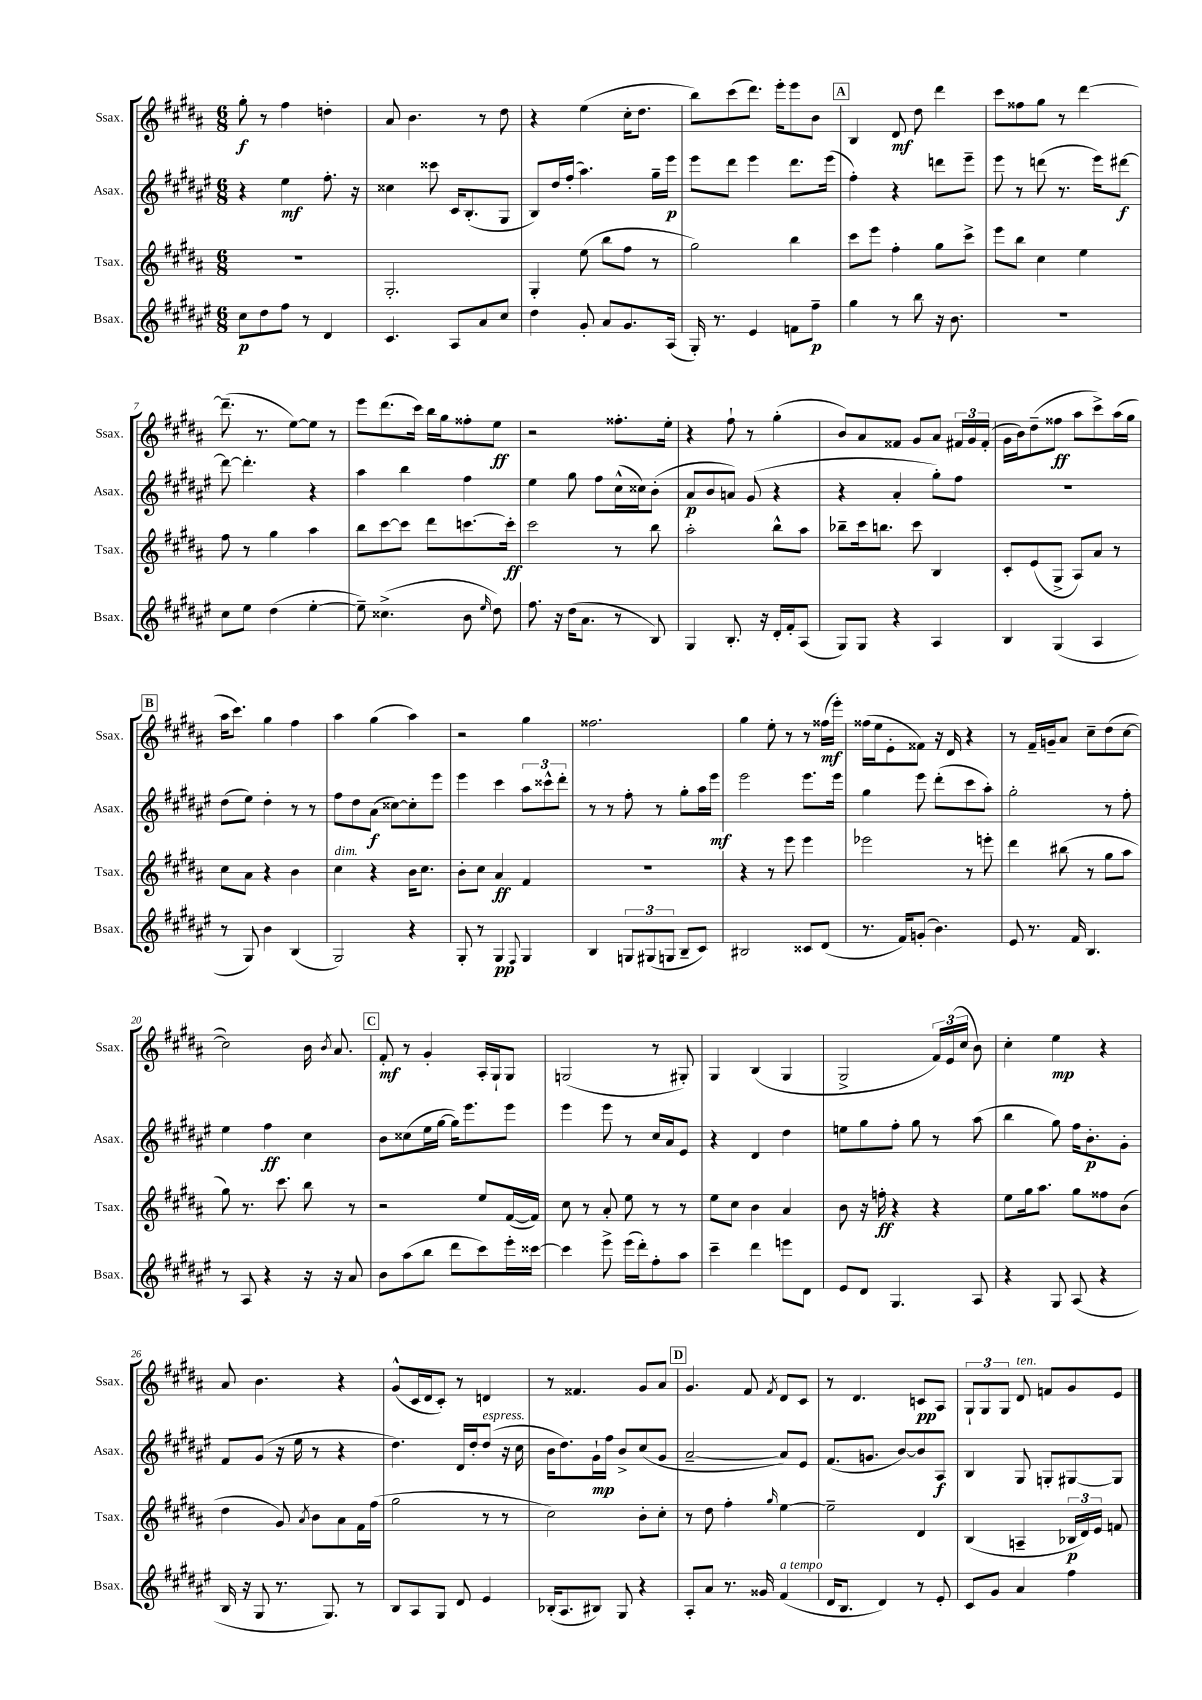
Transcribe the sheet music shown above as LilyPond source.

<<
\new StaffGroup <<
\new Staff = "s0" \with { instrumentName = "Ssax." shortInstrumentName = "Ssax." } {
    \clef treble \key b \major \numericTimeSignature \time 6/8
    \autoBeamOff gis''8-.\f r8 fis''4 d''4-. |
    ais'8 b'4. r8 dis''8 |
    r4 e''4( cis''16[-. dis''8.] |
    b''8[) cis'''8( dis'''8.]) e'''16[-. e'''8 b'8] |
    \mark \markup { \box "A" } b4 dis'8\mf dis''8 dis'''4 |
    cis'''8[ fisis''8 gis''8] r8 dis'''4~ |
    dis'''8.--( r8. e''8[~) e''8] r8 |
    e'''8[ dis'''8.( cis'''16]) b''16[ gis''16 fisis''8-. e''8]\ff |
    r2 fisis''8.[-. e''16]-. |
    r4 fis''8-! r8 gis''4-.( |
    b'8[) ais'8 fisis'8] gis'8[ ais'8] \tuplet 3/2 { fis'16[ gis'16 fis'16]-.( } |
    gis'16[ b'16) dis''8--( fisis''8]\ff ais''8[ cis'''8->) ais''16( gis''16] |
    \mark \markup { \box "B" } ais''16[ cis'''8.]) gis''4 fis''4 |
    ais''4 gis''4( ais''4) |
    r2 gis''4 |
    fisis''2. |
    gis''4 e''8-. r8 r8 fisis''16[\mf( e'''16]-.) |
    fisis''16[( e''16 e'8-. fisis'8]) r16 dis'16 r4 |
    r8 fis'16[-- g'16-- ais'8] cis''8[-- dis''8( cis''8]~ |
    cis''2) b'16 \acciaccatura { b'8 } ais'8. |
    \mark \markup { \box "C" } fis'8-.\mf r8 gis'4-. ais16[-. gis16-! gis8] |
    g2( r8 gis8-.) |
    gis4 b4( gis4 |
    gis2-> \tuplet 3/2 { fis'16[) e'16( cis''16] } b'8) |
    cis''4-. e''4\mp r4 |
    ais'8 b'4. r4 |
    gis'8[-^( cis'16 dis'16 cis'8]-.) r8 d'4 |
    r8 fisis'4. gis'8[ ais'8] |
    \mark \markup { \box "D" } gis'4. fis'8 \acciaccatura { fis'8 } dis'8[ cis'8] |
    r8 dis'4. c'8[\pp ais8] |
    \tuplet 3/2 { gis8[-! gis8 gis8] } dis'8^\markup { \italic "ten." } f'8[ gis'8 e'8] \bar "|." |
}
\new Staff = "s1" \with { instrumentName = "Asax." shortInstrumentName = "Asax." } {
    \clef treble \key fis \major \numericTimeSignature \time 6/8
    \autoBeamOff r4 eis''4\mf fis''8.-. r16 |
    cisis''4 cisis'''8 cis'16[ b8.-.( gis8] |
    b8[) dis''16 fis''16]-.( ais''4.) gis''16[-- eis'''16]\p |
    eis'''8[ dis'''8] eis'''4 dis'''8.[ eis'''16]( |
    \mark \markup { \box "A" } fis''4-.) r4 d'''8[ eis'''8]-- |
    eis'''8 r8 d'''8( r8. eis'''16[) dis'''8]~\f |
    dis'''8~ dis'''4.-. r4 |
    ais''4 b''4 fis''4 |
    eis''4 gis''8 fis''8[ cis''16-^( cisis''16) b'8]-.( |
    ais'8[\p b'8 a'8]) gis'8( r4 |
    r4 ais'4-. gis''8[-.) fis''8] |
    R2. |
    \mark \markup { \box "B" } dis''8[( eis''8]) dis''4-. r8 r8 |
    fis''8[ dis''8 ais'8]\f( cisis''8[~) cisis''8-. eis'''8] |
    eis'''4 cis'''4 \tuplet 3/2 { ais''8[ cisis'''8-^ dis'''8]-. } |
    r8 r8 fis''8-. r8 gis''8[-. ais''16 eis'''16]\mf |
    eis'''2 eis'''8.[ eis'''16] |
    gis''4 eis'''8 dis'''8[-.( cis'''8 ais''8]-.) |
    gis''2-. r8 fis''8-. |
    eis''4 fis''4\ff cis''4 |
    \mark \markup { \box "C" } b'8[ cisis''8( eis''16 gis''16]~ gis''16[) eis'''8. eis'''8] |
    eis'''4 eis'''8 r8 cis''16[ ais'16 eis'8] |
    r4 dis'4 dis''4 |
    e''8[ gis''8 fis''8]-. gis''8 r8 ais''8( |
    b''4 gis''8) fis''16[ b'8.-.\p gis'8]-. |
    fis'8[ gis'8]( r16 eis''16 r8 r4 |
    dis''4.) dis'16[ dis''16-. dis''8]^\markup { \italic "espress." }( r16 cis''16 |
    b'16[ dis''8.) gis'16-!\mp fis''16] b'8[-> cis''8( gis'8] |
    \mark \markup { \box "D" } ais'2~-- ais'8[) eis'8] |
    fis'8.[( g'8.] b'8[~) b'8 ais8]\f |
    b4 gis8 g8[-. gis8~ gis8] \bar "|." |
}
\new Staff = "s2" \with { instrumentName = "Tsax." shortInstrumentName = "Tsax." } {
    \clef treble \key b \major \numericTimeSignature \time 6/8
    \autoBeamOff R2. |
    gis2.-. |
    gis4-. e''8( b''8[ fis''8] r8 |
    gis''2) b''4 |
    \mark \markup { \box "A" } cis'''8[ e'''8] fis''4-. gis''8[ cis'''8]-> |
    e'''8[ b''8] cis''4 e''4 |
    fis''8 r8 gis''4 ais''4 |
    b''8[ cis'''8~ cis'''8] dis'''8[ c'''8.~ c'''16]-.\ff |
    cis'''2 r8 b''8 |
    ais''2-. b''8[-^ ais''8] |
    bes''8[-- cis'''16 b''8.] cis'''8 b4 |
    cis'8[-. e'8( gis8]-> ais8[) ais'8] r8 |
    \mark \markup { \box "B" } cis''8[ ais'8] r4 b'4 |
    cis''4^\markup { \italic "dim." } r4 b'16[ cis''8.] |
    b'8[-. cis''8] ais'4\ff fis'4 |
    R2. |
    r4 r8 e'''8 e'''4 |
    ees'''2 r8 e'''8-. |
    dis'''4 bis''8( r8 gis''8[ ais''8] |
    gis''8) r8. cis'''8. b''8 r8 |
    \mark \markup { \box "C" } r2 e''8[ fis'16~( fis'16]) |
    cis''8 r8 ais'8-. e''8 r8 r8 |
    e''8[ cis''8] b'4 ais'4 |
    b'8 r16 f''16-.\ff r4 r4 |
    e''8[ gis''16 ais''8.] gis''8[ fisis''8 b'8]( |
    dis''4 gis'8) \acciaccatura { ais'8 } b'8[ ais'8 fis'16 fis''16]( |
    gis''2 r8 r8 |
    cis''2) b'8[-. cis''8]-. |
    \mark \markup { \box "D" } r8 dis''8 fis''4-. \grace { gis''16 } e''4~ |
    e''2-- dis'4 |
    b4( a4-- \tuplet 3/2 { bes16[\p dis'16) e'16] } f'8 \bar "|." |
}
\new Staff = "s3" \with { instrumentName = "Bsax." shortInstrumentName = "Bsax." } {
    \clef treble \key fis \major \numericTimeSignature \time 6/8
    \autoBeamOff cis''8[\p dis''8 fis''8] r8 dis'4 |
    cis'4. ais8[ ais'8 cis''8] |
    dis''4 gis'8-. ais'8[ gis'8. ais16]( |
    gis16-.) r8. eis'4 f'8[ fis''8]--\p |
    \mark \markup { \box "A" } gis''4 r8 b''8 r16 b'8. |
    r2. |
    cis''8[ eis''8] dis''4( eis''4~-. |
    eis''8--) cisis''4.->( b'8 \grace { eis''16 } dis''8) |
    fis''8. r16 dis''16[( ais'8.] r8 b8) |
    gis4 b8.-. r16 dis'16[-. fis'16-. ais8]( |
    gis8[) gis8] r4 ais4 |
    b4 gis4( ais4 |
    \mark \markup { \box "B" } r8 gis8) b'4 b4( |
    gis2) r4 |
    gis8-. r8 gis4\pp \appoggiatura { fis8 } gis4 |
    b4 \tuplet 3/2 { g8[ gis8( g8] } b8[-- cis'8]) |
    bis2 cisis'8[ dis'8]( |
    r8. fis'16[) g'8]-.( b'4.) |
    eis'8 r8. fis'16 b4. |
    r8 ais8 r4 r16 r16 ais'8 |
    \mark \markup { \box "C" } b'8[ ais''8( b''8] dis'''8[ cis'''8) eis'''16-. cisis'''16]~ |
    cisis'''4 eis'''8-> eis'''16[( dis'''16-.) fis''8-. ais''8] |
    cis'''4-- dis'''4 e'''8[ dis'8] |
    eis'8[ dis'8] gis4. ais8 |
    r4 gis8 ais8( r4 |
    b16 r16 gis8 r8. gis8.) r8 |
    b8[ ais8 gis8] dis'8 eis'4 |
    bes16[-.( ais8. bis8]) gis8 r4 |
    \mark \markup { \box "D" } ais8[-. ais'8] r8. gisis'16 fis'4^\markup { \italic "a tempo" }( |
    dis'16[ b8.] dis'4) r8 eis'8-. |
    cis'8[ gis'8] ais'4 fis''4 \bar "|." |
}
>>
>>
